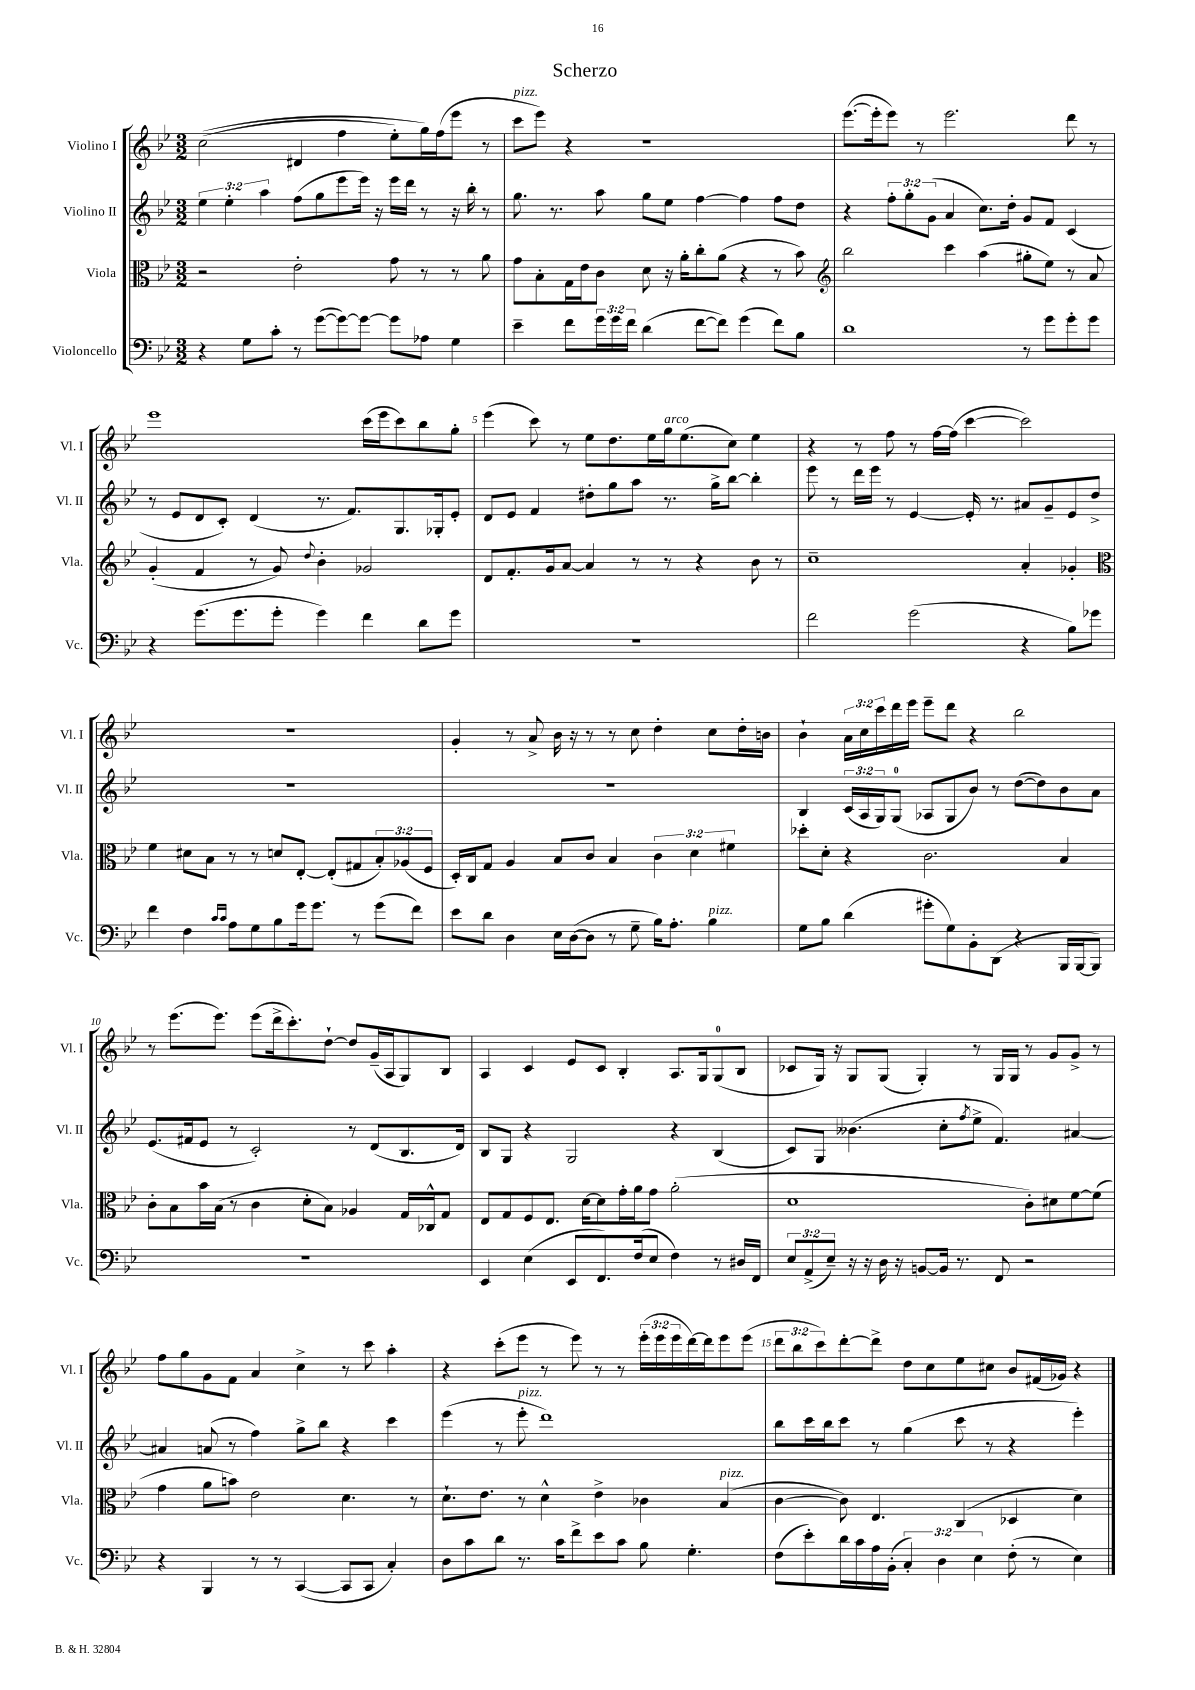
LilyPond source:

\header { title = "Scherzo" }
<<
\new StaffGroup <<
\new Staff = "s0" \with { instrumentName = "Violino I" shortInstrumentName = "Vl. I" } {
    \clef treble \key bes \major \numericTimeSignature \time 3/2 \override Staff.TupletNumber.text = #tuplet-number::calc-fraction-text
    c''2(\( dis'4 f''4 ees''8-.) g''16\) f''16( ees'''8 r8 |
    c'''8^\markup { \italic "pizz." } ees'''8) r4 r1 |
    ees'''8.~( ees'''16-. ees'''8) r8 ees'''2. d'''8 r8 |
    ees'''1 c'''16( ees'''16 c'''8) bes''8 g''8-. |
    ees'''4( c'''8) r8 ees''8 d''8. ees''16 g''16^\markup { \italic "arco" } ees''8.( c''8) ees''4 |
    r4 r8 f''8 r8 f''16~ f''16( c'''4~ c'''2) |
    R1. |
    g'4-. r8 a'8-> bes'16 r16 r8 r8 c''8 d''4-. c''8 d''16-. b'16 |
    bes'4-! \tuplet 3/2 { a'16 c''16 c'''16 } d'''16 ees'''16 ees'''8-- d'''8 r4 bes''2 |
    r8 ees'''8.( ees'''8.) ees'''8( d'''16-> c'''8.-.) d''8~-! d''8 g'16--( a16 g8) bes8 |
    a4 c'4 ees'8 c'8 bes4-. a8. g16 g8-0( bes8 |
    ces'8 g16) r16 g8 g8( g4-.) r8 g16 g16 r8 g'8 g'8-> r8 |
    f''8 g''8 g'8 f'8 a'4 c''4-> r8 c'''8 a''4-. |
    r4 c'''8-.( ees'''8 r8 ees'''8) r8 r8 \tuplet 3/2 { ees'''16-.( ees'''16 ees'''16 } d'''16~) d'''16 ees'''8 ees'''8( |
    \tuplet 3/2 { d'''8 bes''8 c'''8) } d'''8~-. d'''8-> d''8 c''8 ees''8 cis''8 bes'8 fis'16( ges'16) r4 \bar "|." |
}
\new Staff = "s1" \with { instrumentName = "Violino II" shortInstrumentName = "Vl. II" } {
    \clef treble \key bes \major \numericTimeSignature \time 3/2 \override Staff.TupletNumber.text = #tuplet-number::calc-fraction-text
    \tuplet 3/2 { ees''4 ees''4-. a''4 } f''8( g''8 ees'''8 ees'''16) r16 ees'''16 d'''16 r8 r16 bes''16-. r8 |
    g''8. r8. a''8 g''8 ees''8 f''4~ f''4 f''8 d''8 |
    r4 \tuplet 3/2 { f''8-. g''8-. g'8( } a'4 c''8.) d''16-. g'8 f'8 c'4( |
    r8 ees'8 d'8 c'8-.) d'4( r8. f'8.) g8. ges16-. ees'8-. |
    d'8 ees'8 f'4 dis''8-. g''8 a''8 r8. g''16-> bes''8~ bes''4-. |
    ees'''8 r8 d'''16 ees'''16 r8 ees'4~ ees'16-. r8. ais'8 g'8-- ees'8 d''8-> |
    R1. |
    R1. |
    bes4 \tuplet 3/2 { c'16( a16 g16) } g8-0( aes8 g8 bes'8) r8 d''8~( d''8) bes'8 a'8 |
    ees'8.( fis'16 ees'8 r8 c'2-.) r8 d'8( bes8. d'16) |
    bes8 g8 r4 g2 r4 bes4( |
    c'8) g8 beses'4.( c''8-. \acciaccatura { f''8 } ees''8-> f'4.) ais'4~ |
    ais'4 a'8( r8 f''4) g''8-> bes''8 r4 c'''4 |
    ees'''4( r8 ees'''8-.^\markup { \italic "pizz." } d'''1) |
    bes''8 c'''16 bes''16 c'''8 r8 g''4( c'''8 r8 r4 ees'''4-.) \bar "|." |
}
\new Staff = "s2" \with { instrumentName = "Viola" shortInstrumentName = "Vla." } {
    \clef alto \key bes \major \numericTimeSignature \time 3/2 \override Staff.TupletNumber.text = #tuplet-number::calc-fraction-text
    r2 ees'2-. g'8 r8 r8 a'8 |
    g'8 bes8-. g16 ees'16 c'8 d'8 r16 a'16-. c''8-. a'8( r4 r8 bes'8) |
    \clef treble bes''2 c'''4 a''4( gis''8-. ees''8) r8 a'8 |
    g'4-.( f'4 r8 g'8) \appoggiatura { d''8 } bes'4-. ges'2 |
    d'8 f'8.-. g'16 a'8~ a'4 r8 r8 r4 bes'8 r8 |
    c''1-- a'4-. ges'4-. |
    \clef alto f'4 dis'8 bes8 r8 r8 d'8 ees8~-. ees8-.( gis8 \tuplet 3/2 { bes8-.) aes8( f8 } |
    d16-.) c16 g8 a4 bes8 c'8 bes4 \tuplet 3/2 { c'4 d'4 fis'4 } |
    des''8-. d'8-. r4 c'2. bes4 |
    c'8-. bes8 bes'16 bes16( r8 c'4 d'8-. bes8) aes4 g16 ces16-^ g8 |
    ees8 g8 f8 ees8. d'16~ d'8 g'16-. a'16 g'8 a'2-.( |
    d'1 c'8-.) dis'8 f'8~ f'8( |
    g'4 a'8 b'8) ees'2 d'4. r8 |
    d'8.-! ees'8. r8 d'4-^ ees'4-> ces'4 bes4^\markup { \italic "pizz." }( |
    c'4~ c'8) ees4. c4( des4 d'4) \bar "|." |
}
\new Staff = "s3" \with { instrumentName = "Violoncello" shortInstrumentName = "Vc." } {
    \clef bass \key bes \major \numericTimeSignature \time 3/2 \override Staff.TupletNumber.text = #tuplet-number::calc-fraction-text
    r4 g8 c'8-. r8 g'8~( g'8~) g'8~ g'8 aes8 g4 |
    ees'4-- f'8 \tuplet 3/2 { g'16 g'16 f'16 } d'4( f'8~ f'8) g'4( f'8) bes8 |
    d'1 r8 g'8 g'8-. g'8 |
    r4 g'8.( g'8. g'8-. g'4) f'4 d'8 g'8 |
    R1. |
    f'2 g'2( r4 bes8) ges'8 |
    f'4 f4 \grace { c'16 c'16 } a8 g8 bes8 g'16 g'8. r8 g'8( f'8) |
    ees'8 d'8 d4 ees16 d16~( d8 r8 g8-- bes16) a8.-. bes4^\markup { \italic "pizz." } |
    g8 bes8 d'4( gis'8-. g8) bes,8-. d,8( r4 bes,,16 bes,,16~ bes,,8) |
    R1. |
    ees,4 ees4( ees,8 f,8.) f16( ees8 f4) r8 dis16 f,16 |
    \tuplet 3/2 { ees8 a,8->( ees8--) } r16 r16 d16 r16 b,8~ b,16 r8. f,8 r2 |
    r4 bes,,4 r8 r8 c,4~( c,8 c,8 c4-.) |
    d8 c'8 d'8 r8. c'16 f'8-> ees'8 c'8 bes8 g4.-. |
    f8( ees'8-.) d'16 c'16 a16 bes,16-.( \tuplet 3/2 { c4-.) d4 ees4 } f8-.( r8 ees4) \bar "|." |
}
>>
>>
\layout { \context { \Score \override BarNumber.break-visibility = ##(#f #t #t) barNumberVisibility = #(every-nth-bar-number-visible 5) } }
